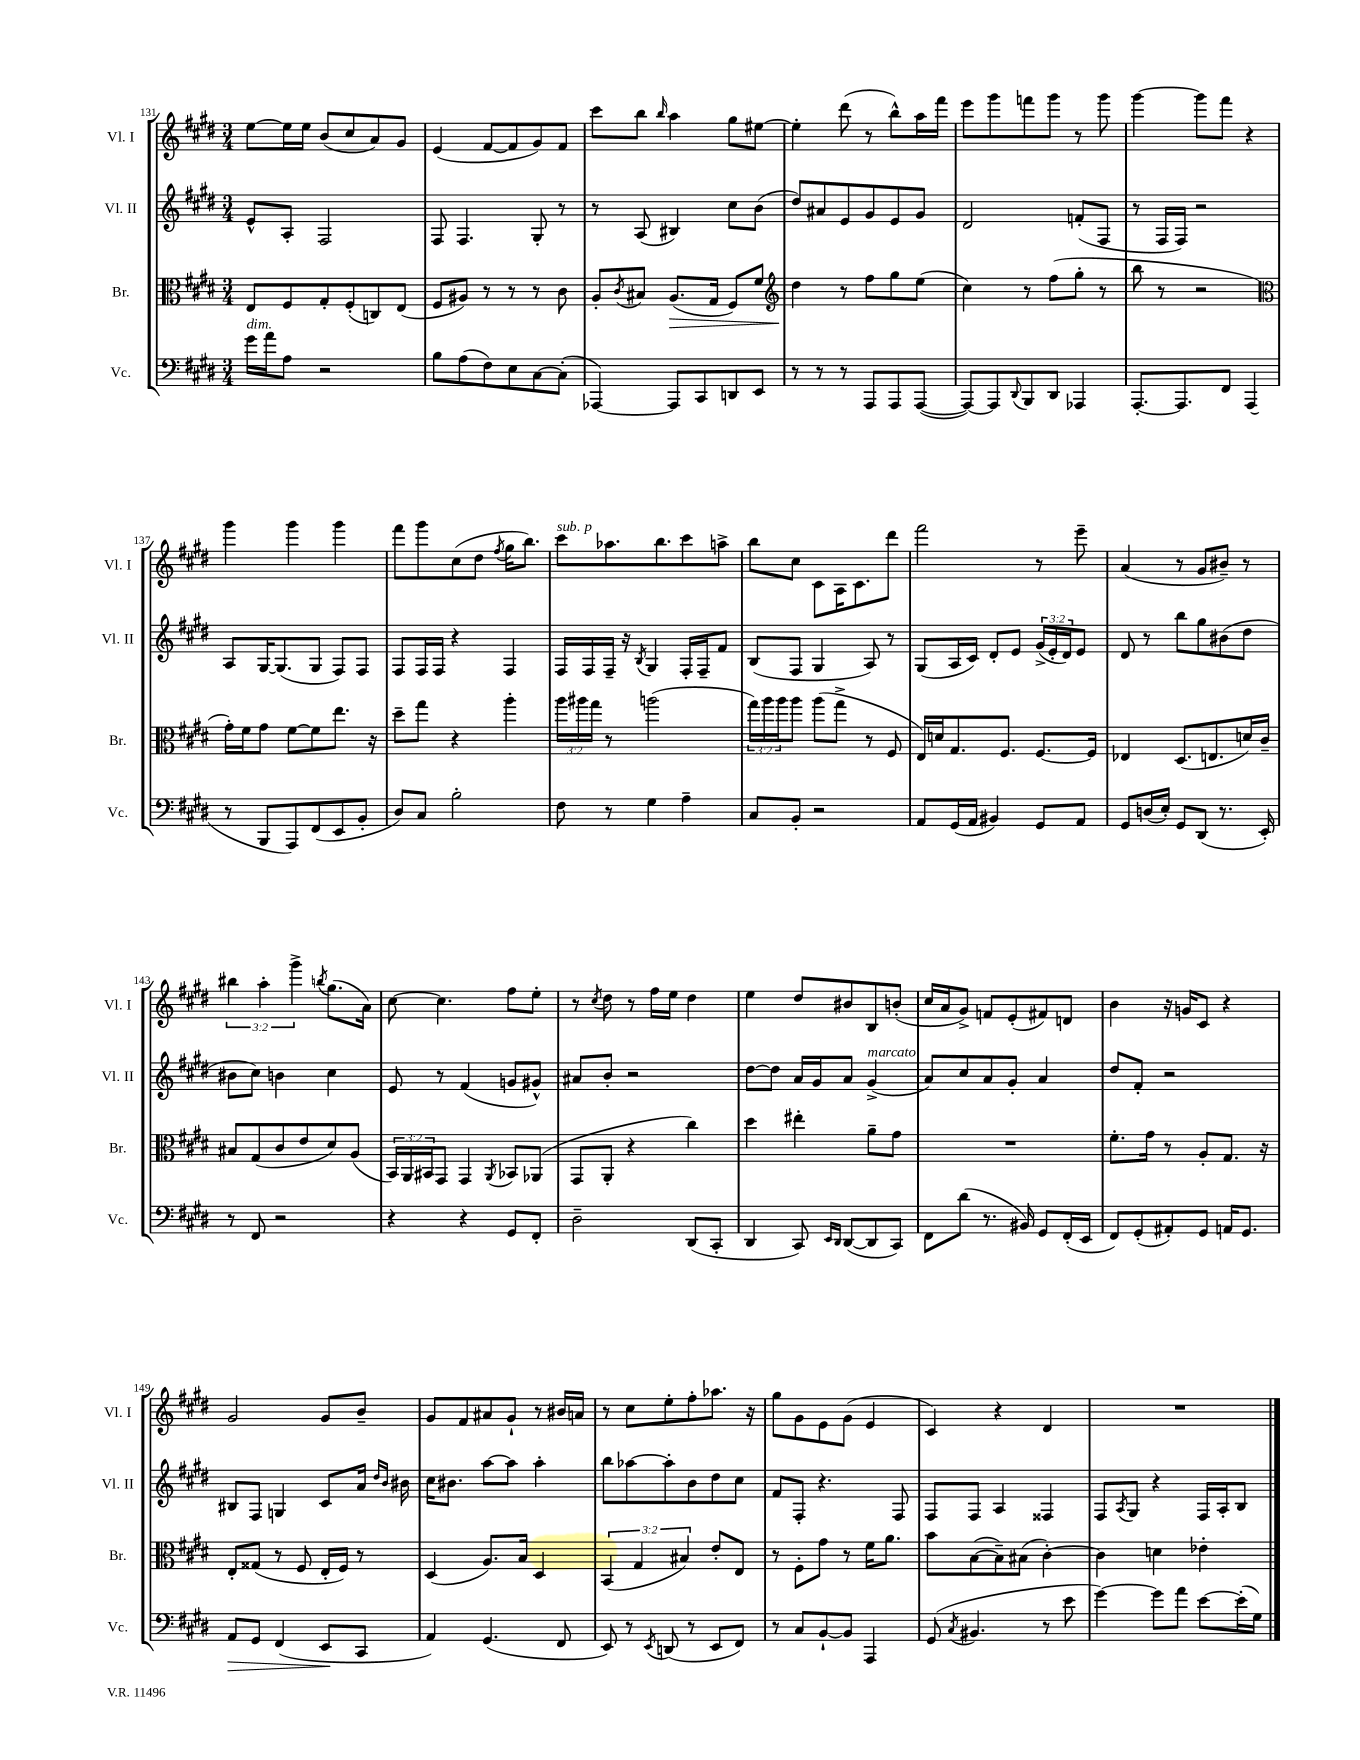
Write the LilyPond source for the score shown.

<<
\new StaffGroup <<
\new Staff = "s0" \with { instrumentName = "Vl. I" shortInstrumentName = "Vl. I" } {
    \clef treble \key e \major \numericTimeSignature \time 3/4 \override Staff.TupletNumber.text = #tuplet-number::calc-fraction-text
    e''8~ e''16 e''16 b'8( cis''8 a'8) gis'8 |
    e'4( fis'8~ fis'8 gis'8) fis'8 |
    cis'''8 b''8 \grace { b''16 } a''4 gis''8 eis''8~ |
    eis''4-. dis'''8( r8 b''8-^) a''16 fis'''16 |
    e'''8 gis'''8 f'''8 gis'''8 r8 gis'''8 |
    gis'''4~ gis'''8 fis'''8 r4 |
    gis'''4 gis'''4 gis'''4 |
    fis'''8 gis'''8 cis''8( dis''8 \acciaccatura { fis''8 } gis''16 b''8.) |
    cis'''8^\markup { \italic "sub. p" } aes''8. b''8. cis'''8 a''8-> |
    b''8 cis''8 cis'8 a16 cis'8. dis'''8 |
    fis'''2 r8 e'''8-- |
    a'4( r8 gis'8 bis'8--) r8 |
    \tuplet 3/2 { bis''4 a''4-. gis'''4-> } \acciaccatura { b''8 } gis''8.( a'16) |
    cis''8~ cis''4. fis''8 e''8-. |
    r8 \acciaccatura { cis''8 } dis''8 r8 fis''16 e''16 dis''4 |
    e''4 dis''8 bis'8 b8 b'8-.( |
    cis''16 a'16 gis'8->) f'8 e'8-.( fis'8) d'8 |
    b'4 r16 g'16 cis'8 r4 |
    gis'2 gis'8 b'8-- |
    gis'8 fis'8 ais'8 gis'8-! r8 bis'16 a'16 |
    r8 cis''8 e''8-. fis''8-. aes''8. r16 |
    gis''8 gis'8 e'8 gis'8( e'4 |
    cis'4) r4 dis'4 |
    R2. \bar "|." |
}
\new Staff = "s1" \with { instrumentName = "Vl. II" shortInstrumentName = "Vl. II" } {
    \clef treble \key e \major \numericTimeSignature \time 3/4 \override Staff.TupletNumber.text = #tuplet-number::calc-fraction-text
    e'8-^ a8-. fis2 |
    fis8 fis4. gis8-. r8 |
    r8 a8( bis4) cis''8 b'8( |
    dis''8) ais'8 e'8 gis'8 e'8 gis'8 |
    dis'2 f'8-.( fis8 |
    r8 fis16 fis16) r2 |
    a8 gis16~ gis8.( gis8 fis8) fis8 |
    fis8 fis16 fis16 r4 fis4 |
    fis16 fis16 fis16-- r16 \acciaccatura { b8 } gis4 fis16-. fis16-- fis'8 |
    b8( fis8 gis4 a8) r8 |
    gis8( a16 cis'16) dis'8-. e'8 \tuplet 3/2 { gis'16->( e'16-. dis'16) } e'8 |
    dis'8 r8 b''8 gis''8 bis'8( dis''8 |
    bis'8 cis''8) b'4 cis''4 |
    e'8 r8 fis'4( g'8 gis'8-^) |
    ais'8 b'8-. r2 |
    dis''8~ dis''8 a'16 gis'16 a'8 gis'4->^\markup { \italic "marcato" }( |
    a'8) cis''8 a'8 gis'8-. a'4 |
    dis''8 fis'8-. r2 |
    bis8 fis8 g4 cis'8 a'16 \grace { dis''16 b'16 } bis'16 |
    cis''16 bis'8. a''8~ a''8 a''4-. |
    b''8 aes''8~ aes''8-. b'8 dis''8 cis''8 |
    fis'8 fis8-. r4. fis8 |
    fis8 fis8 a4 fisis4 |
    fis8 \acciaccatura { a8 } gis8 r4 fis16 a16-. b8 \bar "|." |
}
\new Staff = "s2" \with { instrumentName = "Br." shortInstrumentName = "Br." } {
    \clef alto \key e \major \numericTimeSignature \time 3/4 \override Staff.TupletNumber.text = #tuplet-number::calc-fraction-text
    e8 fis8 gis8-. fis8-.( c8) e8( |
    fis8 ais8) r8 r8 r8 cis'8 |
    a8-. \acciaccatura { cis'8 } bis8 a8.\>( gis16 fis8) fis'8 |
    \clef treble dis''4\! r8 fis''8 gis''8 e''8( |
    cis''4) r8 fis''8( gis''8-. r8 |
    b''8 r8 r2 |
    \clef alto gis'16-.) fis'16 gis'8 fis'8~ fis'8 e''8. r16 |
    dis''8-- gis''8 r4 a''4-. |
    \tuplet 3/2 { a''16 ais''16 gis''16 } r8 a''2( |
    \tuplet 3/2 { gis''16) a''16 a''16 } a''8 a''8( gis''8-> r8 fis8 |
    e16) d'16 gis8. fis8. fis8.~ fis16 |
    ees4 dis8.( e8. d'16) cis'16-- |
    bis8 gis8( cis'8 e'8 dis'8) a8( |
    \tuplet 3/2 { b,16) a,16 bis,16 } gis,8 gis,4 \acciaccatura { a,8 } bes,8 aes,8( |
    gis,8 a,8-. r4 cis''4) |
    dis''4 eis''4-. a'8-- gis'8 |
    R2. |
    fis'8.-. gis'16 r8 a8-. gis8. r16 |
    e8-. gisis8( r8 fis8 e16-. fis16) r8 |
    dis4( a8.) b16 dis4 |
    \tuplet 3/2 { b,4( gis4 bis4) } e'8-. e8 |
    r8 fis8-. gis'8 r8 fis'16 a'8. |
    b'8 b8~( b8--) bis8( cis'4~-.) |
    cis'4 d'4 ees'4-. \bar "|." |
}
\new Staff = "s3" \with { instrumentName = "Vc." shortInstrumentName = "Vc." } {
    \clef bass \key e \major \numericTimeSignature \time 3/4
    gis'16^\markup { \italic "dim." } a'16 a8 r2 |
    b8 a8( fis8) e8 cis8~ cis8-.( |
    aes,,4~) aes,,8 cis,8 d,8 e,8 |
    r8 r8 r8 a,,8 a,,8 a,,8~( |
    a,,8~) a,,8 \appoggiatura { dis,8 } b,,8 dis,8 aes,,4 |
    a,,8.~-. a,,8. fis,8 a,,4( |
    r8 b,,8 a,,8) fis,8( e,8 b,8-. |
    dis8) cis8 b2-. |
    fis8 r8 gis4 a4-- |
    cis8 b,8-. r2 |
    a,8 gis,16( a,16 bis,4) gis,8 a,8 |
    gis,8 d16( e16-.) gis,8 dis,8( r8. e,16-.) |
    r8 fis,8 r2 |
    r4 r4 gis,8 fis,8-. |
    dis2-- dis,8( cis,8-. |
    dis,4 cis,8) \grace { e,16 dis,16 } dis,8~( dis,8 cis,8) |
    fis,8 dis'8( r8. bis,16) gis,8 fis,16-.( e,16 |
    fis,8) gis,8-.( ais,8-.) gis,8 a,16 gis,8. |
    a,8\> gis,8 fis,4( e,8\! cis,8 |
    a,4) gis,4.( fis,8 |
    e,8) r8 \acciaccatura { e,8 } d,8( r8 e,8 fis,8) |
    r8 cis8 b,8~-! b,8 a,,4 |
    gis,8( \acciaccatura { cis8 } bis,4. r8 e'8 |
    gis'4~) gis'8 a'8 e'8~ e'16-.( gis16) \bar "|." |
}
>>
>>
\layout { \context { \Score currentBarNumber = #131 } }
